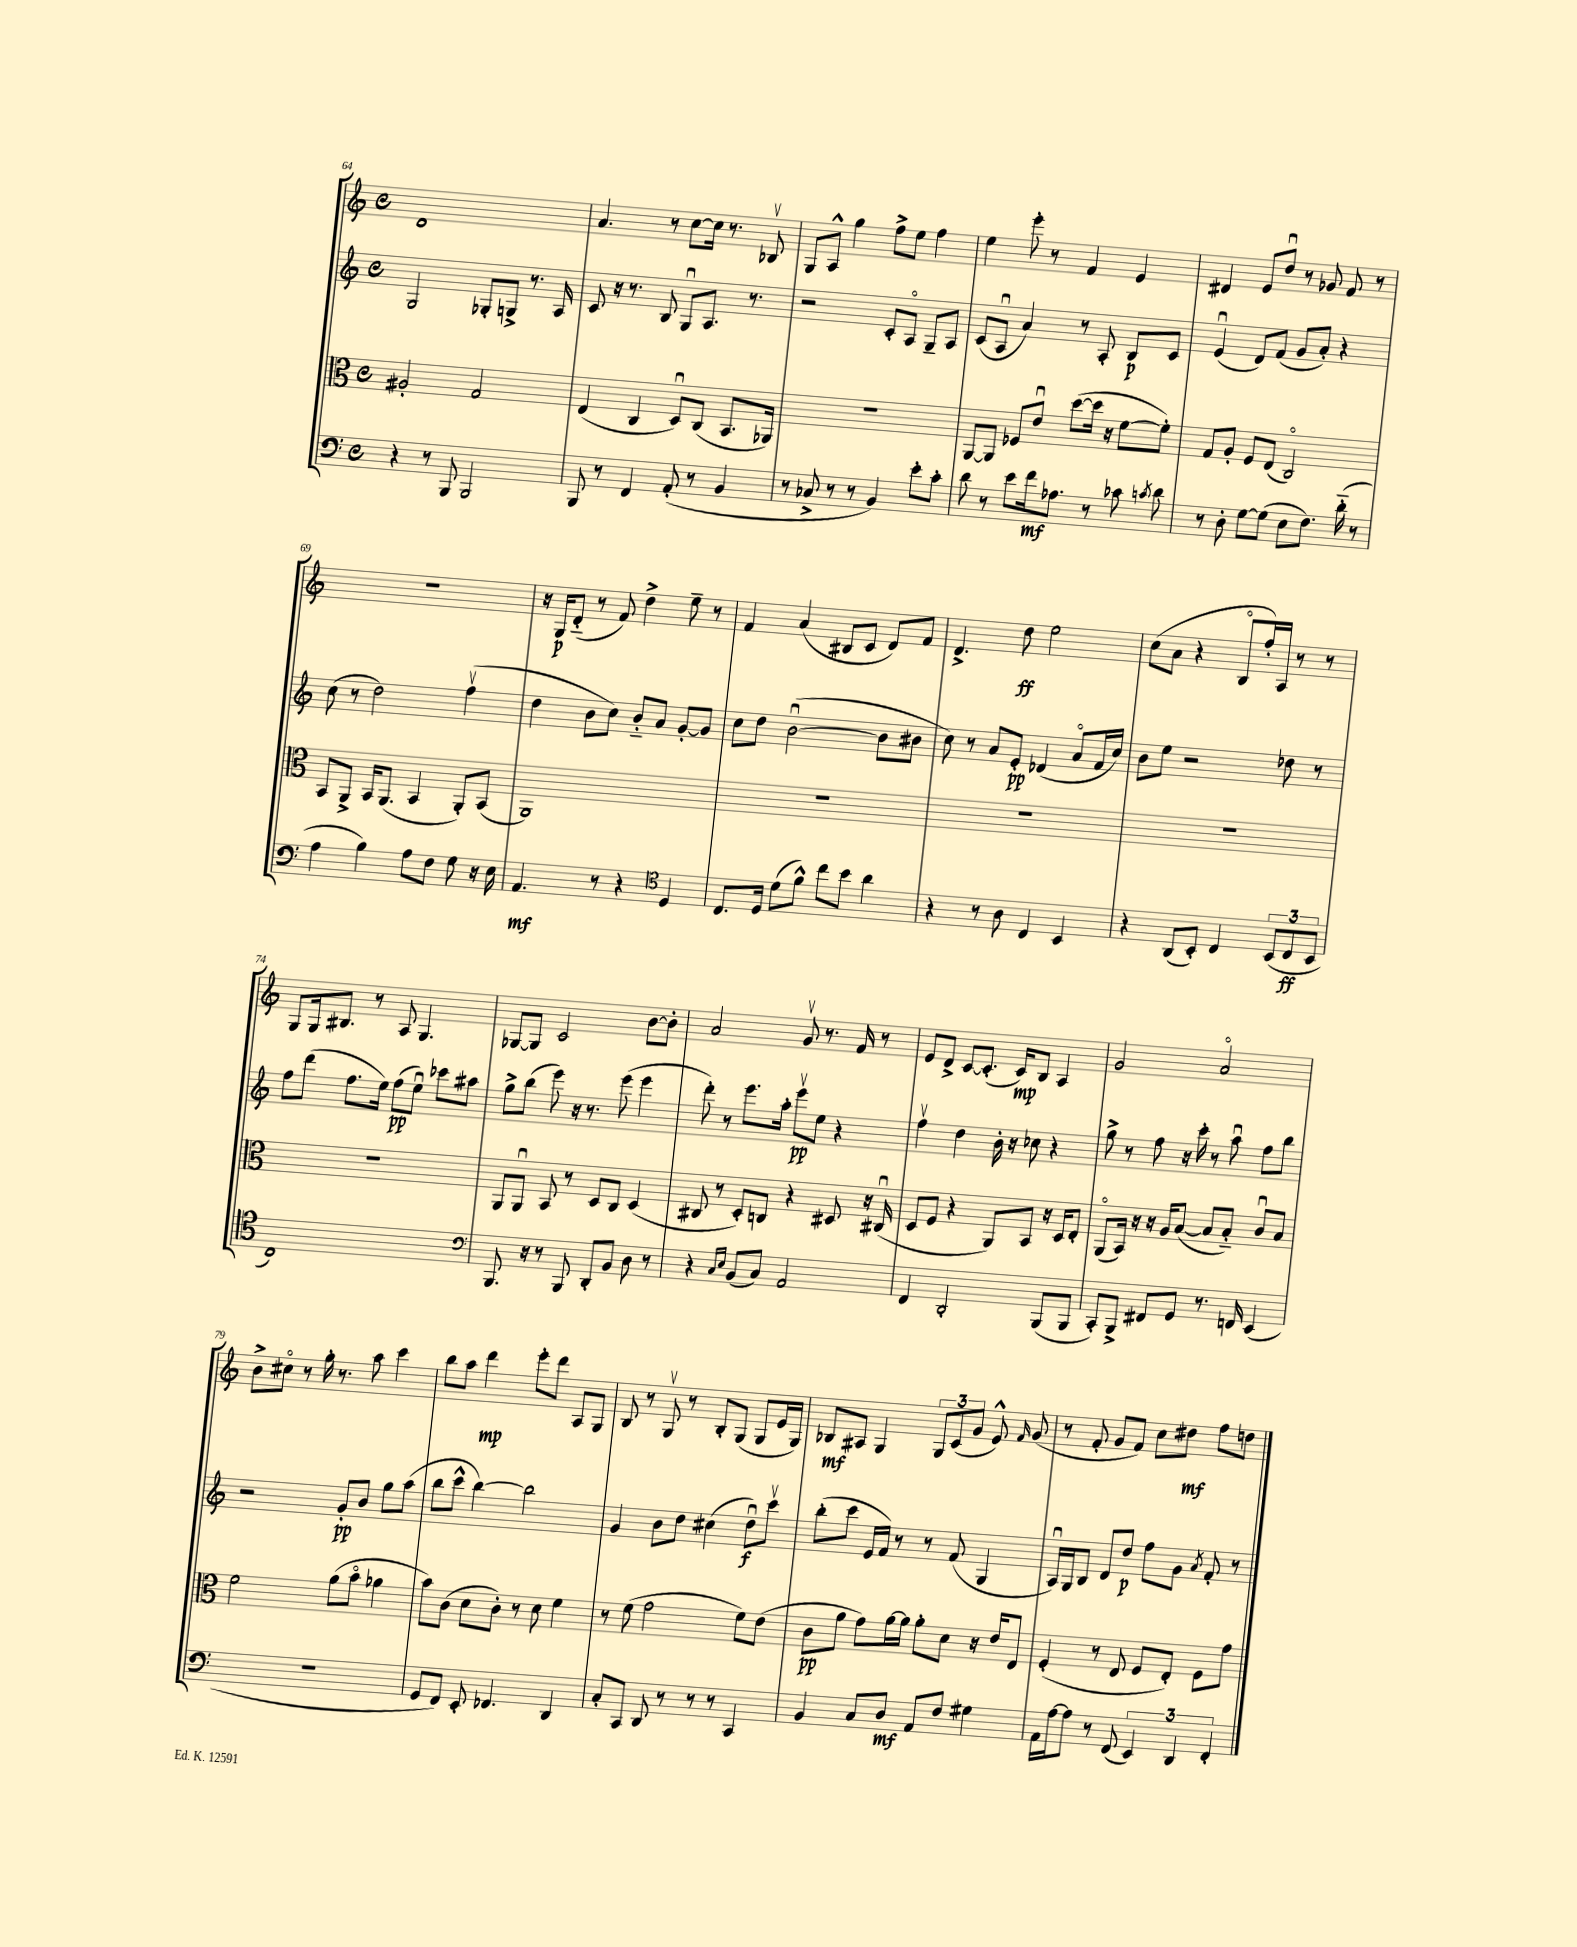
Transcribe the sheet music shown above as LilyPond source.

<<
\new StaffGroup <<
\new Staff = "s0" {
    \clef treble \key c \major \defaultTimeSignature \time 4/4
    \autoBeamOff d'1 |
    a'4. r8 c''8[~ c''16] r8. bes8\upbow |
    g8[ a8]-^ g''4 f''8[-> e''8] f''4 |
    e''4 e'''8-. r8 f'4 e'4 |
    dis'4 e'8[ d''8]\downbow r8 ges'8 f'8 r8 |
    R1 |
    r16 g16[\p d'8]-_( r8 f'8) d''4-> e''8-- r8 |
    f'4 a'4( bis8[ c'8] d'8[) f'8] |
    d'4.-> d''8\ff e''2 |
    c''8[( a'8] r4 b8[\flageolet f''16-.) a16] r8 r8 |
    g8[ g16 bis8.] r8 a8 g4. |
    ges8[~ ges8] c'2 b'8[~ b'8]-. |
    a'2 g'8\upbow r8. f'16 r8 |
    e'8[ d'8]-> c'8[~ c'8.]-.( c'16[\mp) b8] a4 |
    g'2 a'2\flageolet |
    b'8[-> cis''8]\flageolet r8 g''16-. r8. a''8 c'''4 |
    b''8[ a''8] d'''4\mp e'''8[-. d'''8] a8[ g8] |
    b8 r8 g8\upbow r8 b8[-. g8]( g8[ e'16 g16]) |
    bes8[\mf ais8] g4 \tuplet 3/2 { g8[ c'8( g'8] } e'8-^) \grace { f'16 } g'8( |
    r8 f'8-. g'8[ f'8]) c''8[ dis''8]\mf f''8[ d''8] \bar "|." |
}
\new Staff = "s1" {
    \clef treble \key c \major \defaultTimeSignature \time 4/4
    \autoBeamOff g2 ges8[-. g8]-> r8. a16 |
    c'8 r16 r8. b8 g8[\downbow a8.] r8. |
    r2 c'8[-. a8]\flageolet g8[-- a8] |
    c'8[( a8]\downbow a'4) r8 a8-. b8[\p c'8] |
    e'4\downbow( d'8[) f'8]( g'8[ a'8]-.) r4 |
    c''8( r8 d''2) f''4\upbow( |
    d''4 b'8[ c''8]) b'8[-_ a'8] g'8[~-. g'8] |
    c''8[ d''8] b'2~\downbow( b'8[ bis'8] |
    c''8) r8 a'8[ e'8]-.\pp des'4( a'8[\flageolet f'16 c''16]) |
    b'8[ e''8] r2 des''8 r8 |
    f''8[ d'''8]( f''8.[ e''16]) f''8[\pp( e''8]\downbow) ces'''8[ ais''8] |
    g''8[-> b''8]( e'''8) r16 r8. e'''8( e'''4 |
    d'''8-.) r8 e'''8.[ a''16]-. e'''8[\upbow\pp e''8] r4 |
    f''4\upbow d''4 b'16-. r16 ces''8 r4 |
    g''8-> r8 f''8 r16 c'''16-. r8 a''8\downbow f''8[ b''8] |
    r2 g'8[-.\pp b'8] g''8[ a''8]( |
    b''8[ c'''8]-^ b''4~) b''2 |
    g'4 b'8[ d''8] cis''4( d''8[\downbow\f) c'''8]\upbow |
    b''8[-.( c'''8] e'16[ f'16]) r8 r8 f'8( g4 |
    a16[\downbow) g16 b8] d'8[ d''8]\p f''8[ g'8] \acciaccatura { a'8 } f'8-. r8 \bar "|." |
}
\new Staff = "s2" {
    \clef alto \key c \major \defaultTimeSignature \time 4/4
    \autoBeamOff ais2-. g2 |
    e4( c4 d8[\downbow) c8]( b,8.[ aes,16]) |
    R1 |
    a,8[~ a,8] fes8[ e'8]\downbow d''8[~( d''16] r16 f'8[~ f'8]-.) |
    g8[ a8]-. f8[ e8]( c2\flageolet) |
    b,8[ a,8]-> b,16[ a,8.]( b,4 a,8[-.) b,8]( |
    a,1) |
    R1 |
    R1 |
    R1 |
    R1 |
    a,8[ a,8]\downbow b,8 r8 d8[ c8] d4( |
    cis8 r8 d8[-.) c8] r4 dis8 r16 cis16\downbow( |
    d8[ f8] r4 a,8[) b,8] r16 d16[ e8]-. |
    a,8[\flageolet( b,16]) r16 r16 a16[ b8]~( b8[ b8]-_) c'8[\downbow b8] |
    f'2 a'8[( b'8]\flageolet aes'4 |
    b'8[) c'8]( d'8[ c'8]-.) r8 d'8 f'4 |
    r8 f'8( g'2 f'8[) e'8]( |
    c'8[\pp a'8] g'8[) a'16~ a'16] a'8[-. d'8] r16 e'16[ e8] |
    f4-.( r8 e8 f8[ e8]-.) f8[ g'8] \bar "|." |
}
\new Staff = "s3" {
    \clef bass \key c \major \defaultTimeSignature \time 4/4
    \autoBeamOff r4 r8 b,,8 b,,2 |
    b,,8 r8 f,4 a,8-.( r8 b,4 |
    r8 ces8-> r8 r8 b,4) e'8[-. c'8]-. |
    d'8 r8 e'8[ f'16\mf aes8.] r8 ces'8 \acciaccatura { c'8 } d'8 |
    r8 d8-. g8[~ g8]( e8[ f8.]) d'16-_( r8 |
    a4 b4) a8[ f8] g8 r16 e16 |
    a,4.\mf r8 r4 \clef tenor d4 |
    c8.[ d16] d'8[( f'8]-^) c''8[ b'8] a'4 |
    r4 r8 a8 c4 b,4 |
    r4 a,8[( b,8]-.) c4 \tuplet 3/2 { b,8[( c8\ff b,8] } |
    c1) |
    \clef bass b,,8. r16 r8 b,,8 d,8[-. b,8] d8 r8 |
    r4 \grace { c16[ e16] } b,8[( c8]) a,2 |
    f,4 d,2-. b,,8[( b,,8] |
    c,8[-.) b,,8]-> fis,8[ g,8] r8. f,16 e,4( |
    r1 |
    g,8[ f,8]) e,8-. fes,4. d,4 |
    c8[-. c,8] d,8 r8 r8 r8 c,4 |
    b,4 c8[ d8]\mf a,8[ f8] gis4 |
    a,16[ a16~ a8] r8 f,8( \tuplet 3/2 { e,4) d,4 f,4-. } \bar "|." |
}
>>
>>
\layout { \context { \Score currentBarNumber = #64 } }
